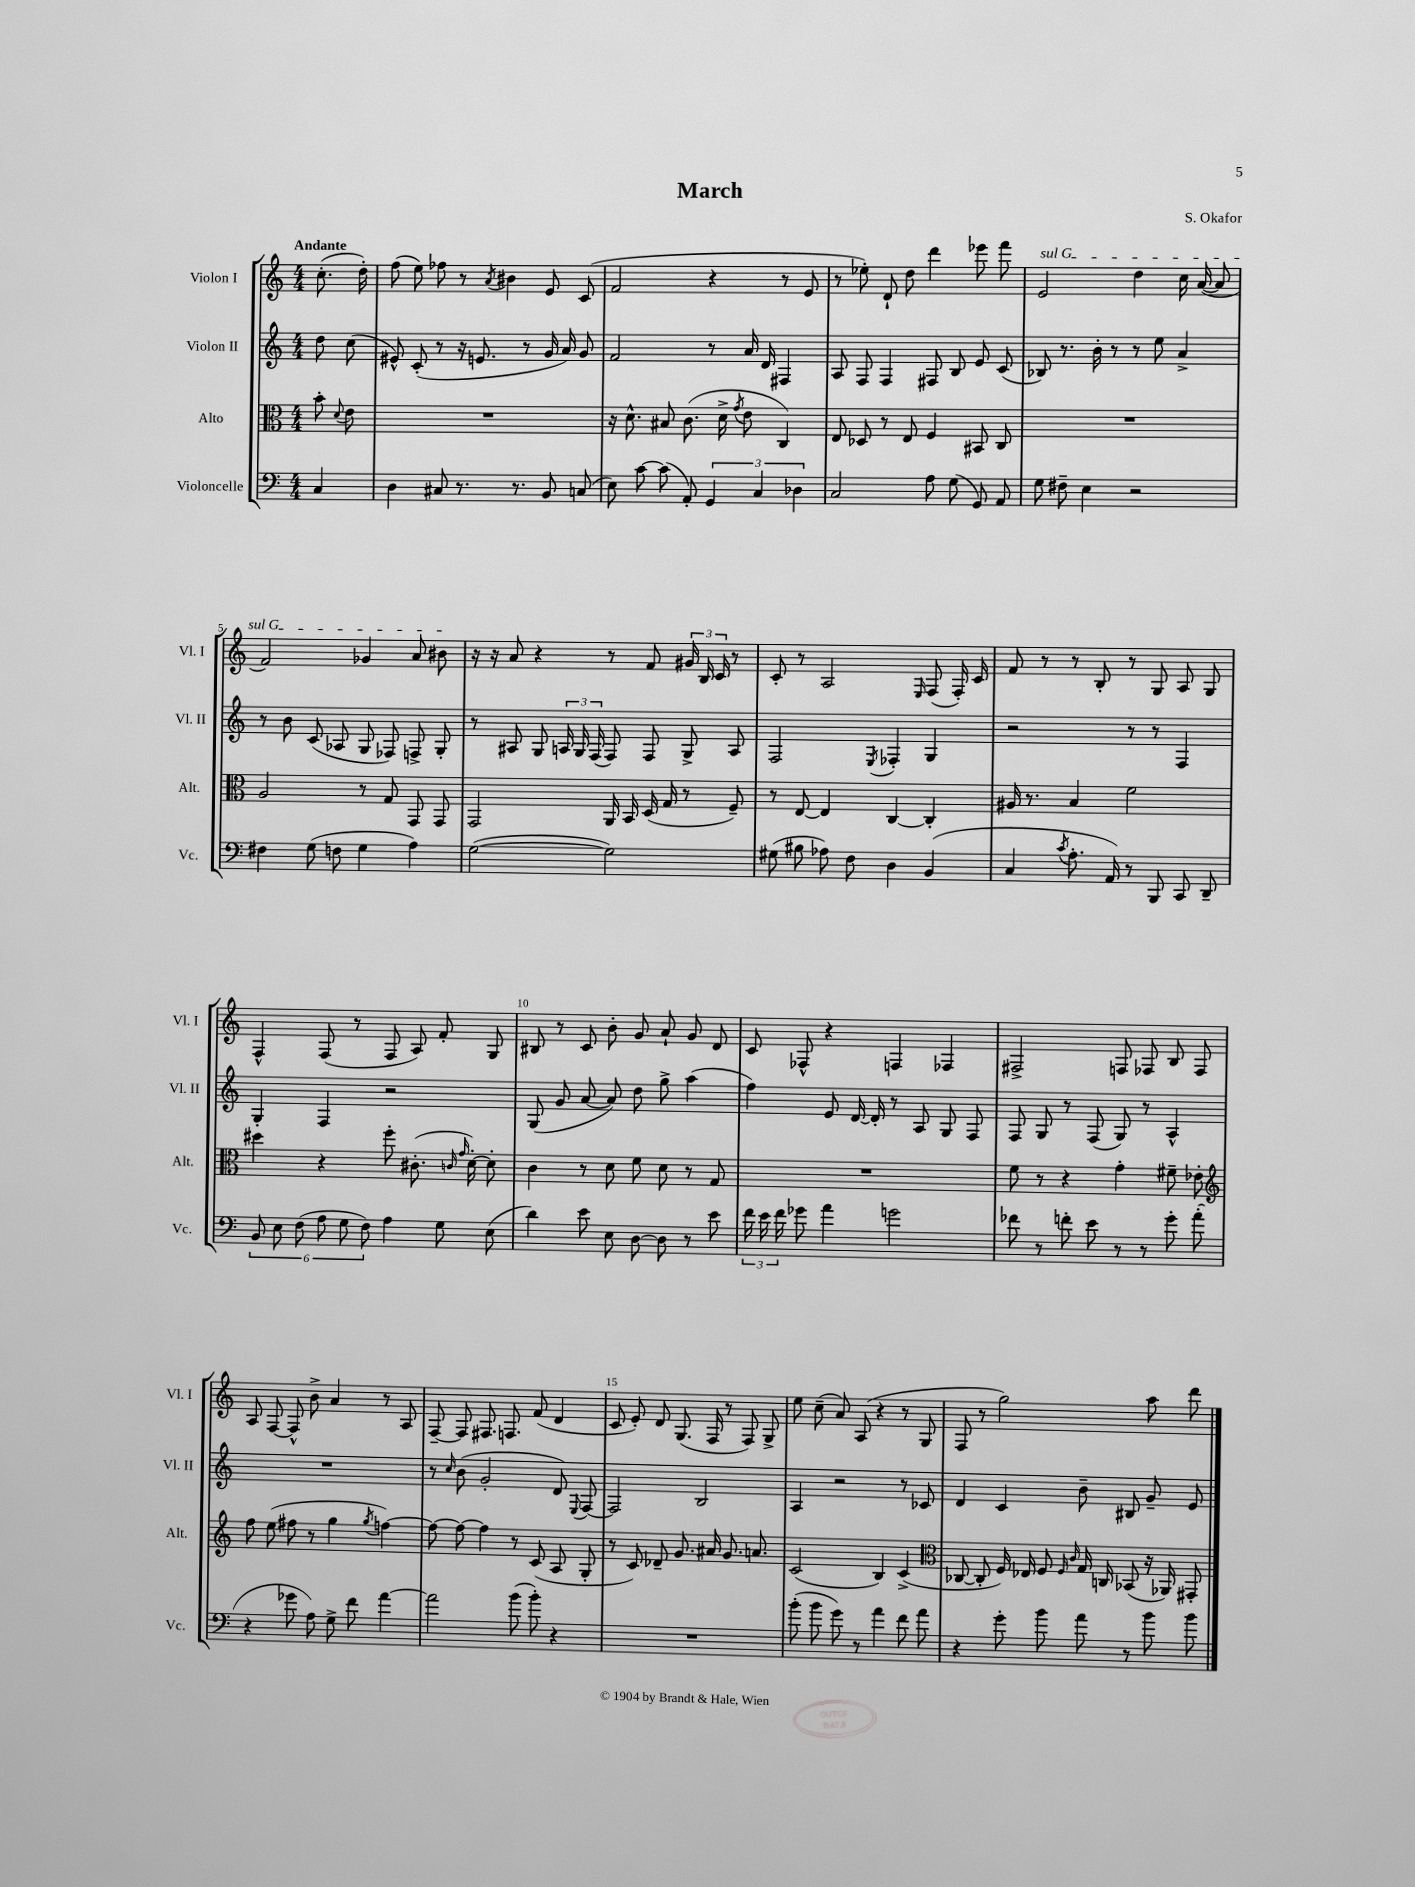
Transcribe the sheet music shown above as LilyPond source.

\header { title = "March" composer = "S. Okafor" }
<<
\new StaffGroup <<
\new Staff = "s0" \with { instrumentName = "Violon I" shortInstrumentName = "Vl. I" } {
    \clef treble \key c \major \numericTimeSignature \time 4/4 \partial 4 \tempo "Andante"
    \autoBeamOff c''8.-.( d''16-.) |
    f''8( e''8) fes''8 r8 \acciaccatura { a'8 } bis'4 e'8 c'8( |
    f'2 r4 r8 e'8 |
    r8 ees''8-.) d'8-! d''8 d'''4 ees'''8 f'''8 |
    \once \override TextSpanner.bound-details.left.text = \markup { \italic "sul G" } e'2\startTextSpan d''4 c''16 a'16~( a'8 |
    f'2) ges'4 a'8 bis'8\stopTextSpan |
    r16 r16 a'8 r4 r8 f'8 \tuplet 3/2 { gis'16 b16 c'16 } r8 |
    c'8-. r8 a2 \grace { e16 } f8( f16-.) c'16 |
    f'8 r8 r8 b8-. r8 g8 a8 g8 |
    f4-^ f8( r8 f8 a8) f'8-. g8 |
    bis8 r8 c'8 b'8-. g'8 a'8-! g'8 d'8 |
    c'8 fes8-^ r4 f4 fes4 |
    fis2-> f8 fes8 b8 fes8 |
    a8 f8~ f8-^ b'8-> a'4 r8 a8 |
    f8~-- f8 fis8. f8. f'8( d'4 |
    c'8 e'8-.) d'8 g8.( f16 r8 f8) g8-> |
    e''8 c''8--( a'8) a8( r4 r8 g8 |
    f8 r8 g''2) a''8 d'''8 \bar "|." |
}
\new Staff = "s1" \with { instrumentName = "Violon II" shortInstrumentName = "Vl. II" } {
    \clef treble \key c \major \numericTimeSignature \time 4/4 \partial 4
    \autoBeamOff d''8 c''8( |
    eis'8-^) c'8-.( r8 r16 e'8. r8 g'16 a'16) g'8 |
    f'2 r8 a'16 d'16 fis4 |
    a8 f8 f4 fis8 b8 e'8 c'8( |
    bes8) r8. b'16-. r8 r8 e''8 a'4-> |
    r8 b'8 c'8( aes8 g8 fes8) f8-> g8-. |
    r8 ais8 g8 \tuplet 3/2 { a16 g16 f16( } f8) f8 g8-> a8 |
    f2 \acciaccatura { e8 } fes4-. g4 |
    r2 r8 r8 f4 |
    g4-. f4 r2 |
    g8( g'8 a'8~ a'8) d''8 g''8-> a''4( |
    f''4) e'8 d'16~ d'16-. r8 a8 g8 f8 |
    f8 g8 r8 f8( g8) r8 a4-^ |
    R1 |
    r8 \grace { c''16 } b'8( g'2-. d'8) \appoggiatura { e8 } f8~ |
    f2 b2 |
    a4 r2 r8 ces'8 |
    d'4 c'4 b'8-- bis8 g'8-- e'8 \bar "|." |
}
\new Staff = "s2" \with { instrumentName = "Alto" shortInstrumentName = "Alt." } {
    \clef alto \key c \major \numericTimeSignature \time 4/4 \partial 4
    \autoBeamOff b'8-. \appoggiatura { d'8 } e'8 |
    R1 |
    r16 d'8.-^ bis8 c'8.( d'16-> \acciaccatura { g'8 } e'8 c4) |
    e8 des8 r8 e8 f4 bis,8 c8 |
    R1 |
    a2 r8 g8 g,8 g,8 |
    g,2 a,16 b,16 d16( g16 r8 f8--) |
    r8 e8~ e4 c4~ c4-. |
    ais16 r8. b4 f'2 |
    dis''4 r4 f''8-. cis'8.-.( \grace { c'16 g'16 } d'16~-.) d'8-. |
    c'4 r8 d'8 f'8 d'8 r8 g8 |
    R1 |
    f'8 r8 r4 g'4-. fis'8-- ees'8-. |
    \clef treble f''8 e''8( fis''8 r8 g''4 \acciaccatura { g''8 } f''4~) |
    f''8~ f''8~ f''4 r8 c'8( a8 g8-. |
    r8 c'8) des'8-- g'8. ais'16 g'8. a'8. |
    c'2( b4) c'4->( |
    \clef alto ces8~ ces8-. f16) ees16 f8 \grace { f16 c'16 } g16 c16 bes,8( r16 aes,16) gis,8-. \bar "|." |
}
\new Staff = "s3" \with { instrumentName = "Violoncelle" shortInstrumentName = "Vc." } {
    \clef bass \key c \major \numericTimeSignature \time 4/4 \partial 4
    \autoBeamOff c4 |
    d4 cis8 r8. r8. b,8 c8( |
    e8) c'8~ c'8( a,8-.) \tuplet 3/2 { g,4 c4 des4 } |
    c2 a8 g8( g,8) a,8 |
    g8 fis8-- e4 r2 |
    fis4 g8( f8 g4 a4) |
    g2~( g2) |
    gis8( bis8 aes8) f8 d4 b,4( |
    c4 \acciaccatura { c'8 } a8.-. a,16) r8 b,,8 c,8 d,8-- |
    \tuplet 6/4 { b,8 e8 f8( a8 g8 f8) } a4 g8 e8( |
    d'4) e'8 e8 d8~ d8 r8 e'8 |
    \tuplet 3/2 { f'16 e'16 f'16 } ges'8 a'4 g'2 |
    fes'8 r8 f'8-. e'8 r8 r8 g'8-. a'8-.( |
    r4 ges'8 a8) g8-> f'8 a'4~ |
    a'2 b'8( b'8-.) r4 |
    R1 |
    b'8-.( b'8 g'8) r8 a'4 f'8 a'8 |
    r4 g'8-. b'8 a'8 r8 b'8 b'8 \bar "|." |
}
>>
>>
\layout { \context { \Score \override BarNumber.break-visibility = ##(#f #t #t) barNumberVisibility = #(every-nth-bar-number-visible 5) } }
